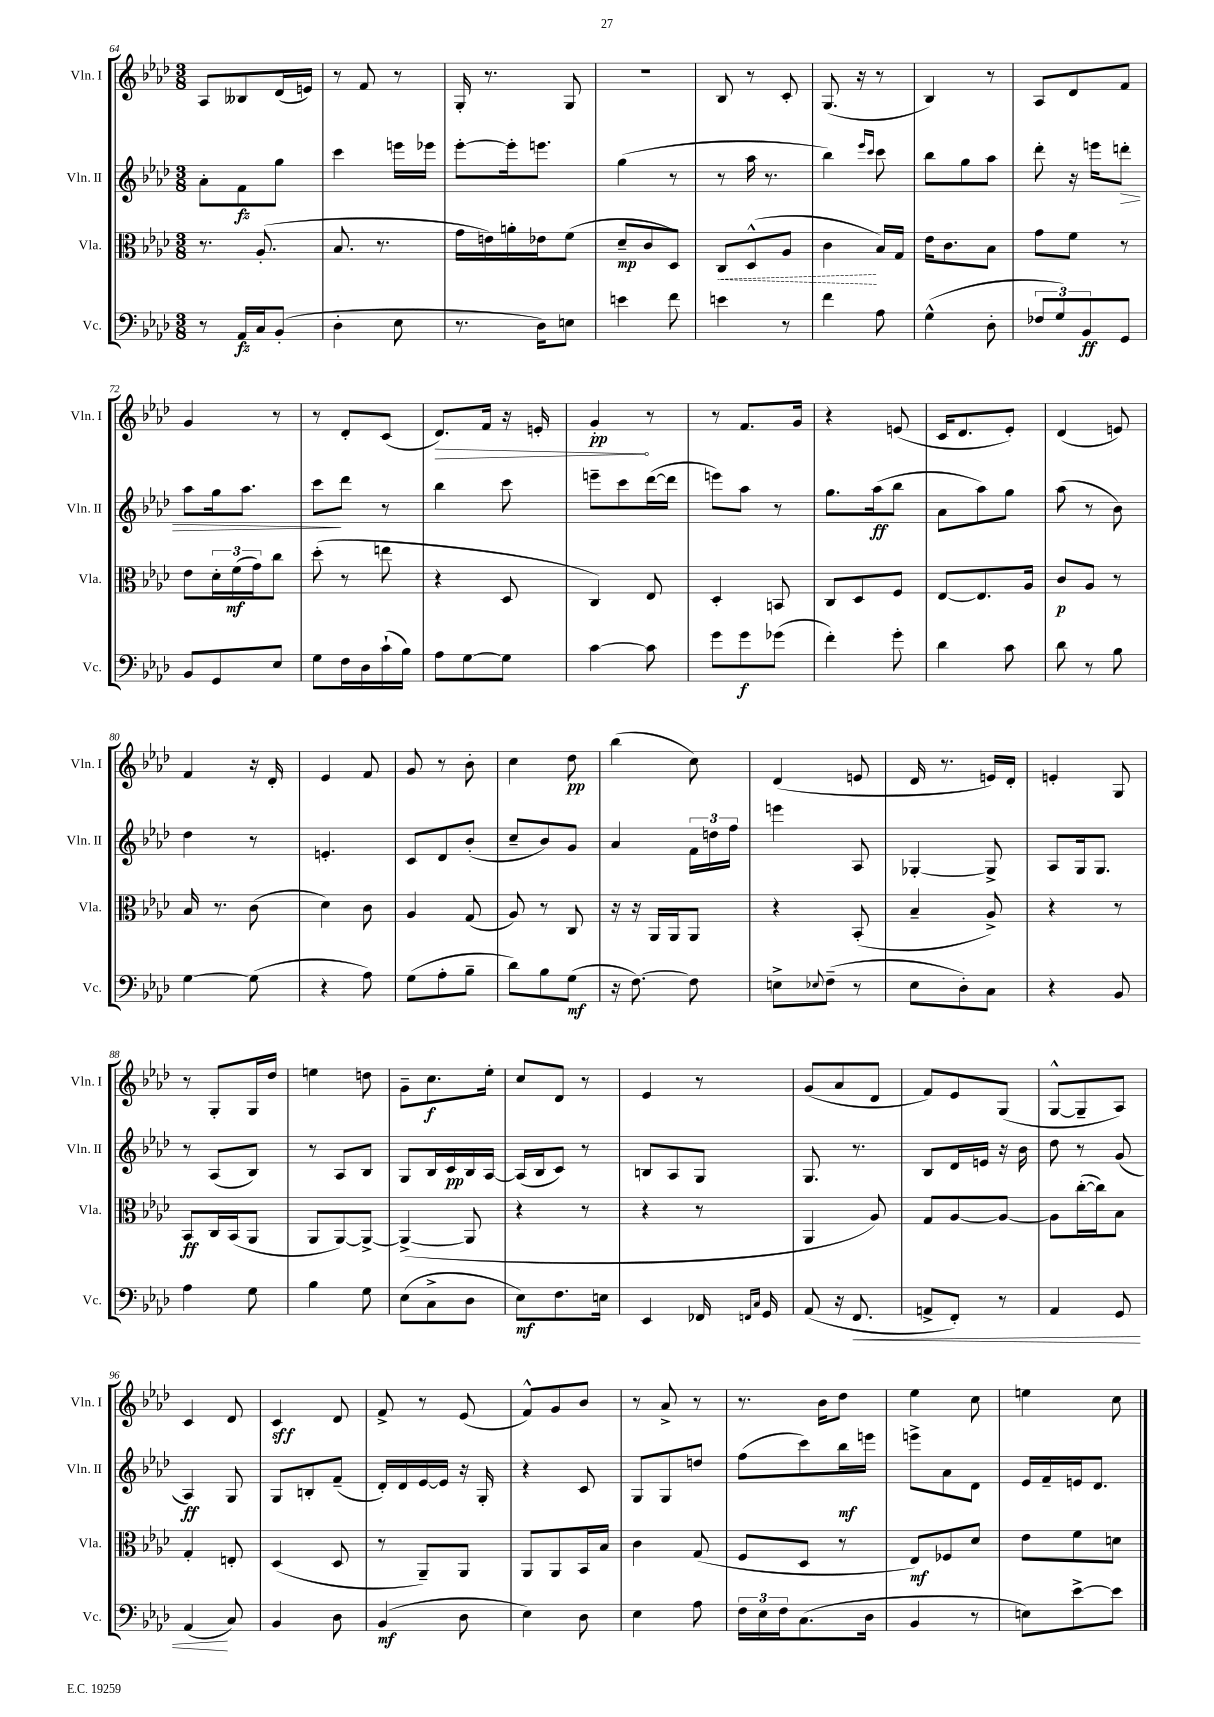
<<
\new StaffGroup <<
\new Staff = "s0" \with { instrumentName = "Vln. I" shortInstrumentName = "Vln. I" } {
    \clef treble \key aes \major \numericTimeSignature \time 3/8
    aes8 beses8 des'16( e'16) |
    r8 f'8 r8 |
    g16-. r8. g8 |
    R4. |
    bes8 r8 c'8-. |
    g8.( r16 r8 |
    bes4) r8 |
    aes8 des'8 f'8 |
    g'4 r8 |
    r8 des'8-. c'8( |
    \once \override Hairpin.circled-tip = ##t des'8.\>) f'16 r16 e'16-. |
    g'4-.\pp\! r8 |
    r8 f'8. g'16 |
    r4 e'8( |
    c'16 des'8. ees'8-.) |
    des'4( e'8) |
    f'4 r16 des'16-. |
    ees'4 f'8 |
    g'8 r8 bes'8-. |
    c''4 des''8\pp |
    bes''4( c''8) |
    des'4( e'8 |
    des'16 r8. e'16) des'16-. |
    e'4-. g8 |
    r8 g8-. g16 des''16 |
    e''4 d''8 |
    g'8-- c''8.\f ees''16-. |
    c''8 des'8 r8 |
    ees'4 r8 |
    g'8( aes'8 des'8 |
    f'8) ees'8 g8( |
    g8~-^ g8-- aes8) |
    c'4 des'8 |
    c'4\sff des'8 |
    f'8-> r8 ees'8( |
    f'8-^) g'8 bes'8 |
    r8 aes'8-> r8 |
    r8. bes'16 des''8 |
    ees''4 c''8 |
    e''4 c''8 \bar "|." |
}
\new Staff = "s1" \with { instrumentName = "Vln. II" shortInstrumentName = "Vln. II" } {
    \clef treble \key aes \major \numericTimeSignature \time 3/8
    aes'8-. f'8\fz g''8 |
    c'''4 e'''16 ees'''16 |
    ees'''8~-. ees'''16-. e'''8. |
    g''4( r8 |
    r8 aes''16 r8. |
    bes''4) \grace { ees'''16 c'''16 } c'''8 |
    bes''8 g''8 aes''8 |
    des'''8-. r16 e'''16 d'''8-.\> |
    aes''8 g''16 aes''8. |
    c'''8\! des'''8 r8 |
    bes''4 c'''8 |
    e'''8-- c'''8 des'''16~( des'''16 |
    e'''8) aes''8 r8 |
    g''8. aes''16\ff( bes''8 |
    aes'8 aes''8) g''8 |
    aes''8( r8 bes'8) |
    des''4 r8 |
    e'4.-. |
    c'8 des'8 bes'8-.( |
    c''8-- bes'8) g'8 |
    aes'4 \tuplet 3/2 { f'16 d''16 f''16 } |
    e'''4 aes8 |
    ges4~-. ges8-> |
    aes8 g16 g8. |
    r8 aes8( bes8) |
    r8 aes8 bes8 |
    g8 bes16 c'16\pp bes16 aes16~ |
    aes16( bes16 c'8) r8 |
    b8 aes8 g8 |
    g8. r8. |
    bes8 des'16 e'16 r16 bes'16 |
    des''8 r8 g'8( |
    aes4\ff) g8 |
    g8 b8-. f'8--( |
    des'16-.) des'16 ees'16~ ees'16 r16 g16-. |
    r4 c'8 |
    g8 g8 d''8 |
    f''8( c'''8) bes''16\mf e'''16 |
    e'''8-> aes'8 des'8 |
    ees'16 f'16-- e'16 des'8. \bar "|." |
}
\new Staff = "s2" \with { instrumentName = "Vla." shortInstrumentName = "Vla." } {
    \clef alto \key aes \major \numericTimeSignature \time 3/8
    r8. aes8.-.( |
    bes8. r8. |
    g'16 e'16) a'16-. ees'16 f'8( |
    des'8--\mp c'8 des8) |
    \once \override Hairpin.style = #'dashed-line c8\< des8-^( aes8 |
    c'4\! bes16) g16 |
    ees'16 c'8. bes8 |
    g'8 f'8 r8 |
    ees'8 \tuplet 3/2 { des'16-. f'16\mf( g'16) } c''8 |
    des''8-.( r8 e''8 |
    r4 des8 |
    c4) ees8 |
    des4-. b,8 |
    c8 des8 f8 |
    ees8~ ees8. aes16 |
    c'8\p aes8 r8 |
    bes16 r8. c'8( |
    des'4) c'8 |
    aes4 g8( |
    aes8) r8 c8 |
    r16 r16 aes,16 aes,16 aes,8 |
    r4 bes,8-.( |
    bes4-- aes8->) |
    r4 r8 |
    bes,8\ff c16 bes,16( aes,8 |
    aes,8 aes,8~) aes,8~-> |
    aes,4~->( aes,8 |
    r4 r8 |
    r4 r8 |
    aes,4 aes8) |
    g8 aes8~ aes8~ |
    aes8 c''16~-.( c''16) bes8 |
    g4-. e8-. |
    des4( des8 |
    r8 aes,8--) aes,8 |
    aes,8 aes,8 bes,16 bes16 |
    c'4 g8( |
    f8 des8 r8 |
    ees8\mf) fes8 des'8 |
    ees'8 f'8 d'8 \bar "|." |
}
\new Staff = "s3" \with { instrumentName = "Vc." shortInstrumentName = "Vc." } {
    \clef bass \key aes \major \numericTimeSignature \time 3/8
    r8 aes,16\fz c16 bes,8-.( |
    des4-. ees8 |
    r8. des16) e8 |
    e'4 f'8 |
    e'4 r8 |
    f'4 aes8 |
    g4-^( des8-. |
    \tuplet 3/2 { fes8 g8) bes,8\ff } g,8 |
    bes,8 g,8 ees8 |
    g8 f16 des16 c'16-!( bes16) |
    aes8 g8~ g8 |
    c'4~ c'8 |
    g'8 g'8\f ges'8( |
    f'4-.) g'8-. |
    des'4 c'8 |
    des'8 r8 bes8 |
    g4~ g8( |
    r4 aes8) |
    g8( aes8-. bes8-- |
    des'8) bes8 g8\mf( |
    r16 f8.~) f8 |
    e8-> \appoggiatura { ees8 } f8--( r8 |
    ees8 des8-.) c8 |
    r4 bes,8 |
    aes4 g8 |
    bes4 g8 |
    ees8( c8-> des8 |
    ees8\mf) f8. e16 |
    ees,4 fes,16 \grace { f,16 c16 } g,16 |
    aes,8( r16 f,8.\< |
    a,8-> f,8-.) r8 |
    aes,4 g,8 |
    aes,4\!( c8) |
    bes,4 des8 |
    bes,4\mf( des8 |
    ees4) des8 |
    ees4 aes8 |
    \tuplet 3/2 { f16 ees16 f16 } c8.( des16 |
    bes,4 r8 |
    e8) ees'8~-> ees'8 \bar "|." |
}
>>
>>
\layout { \context { \Score currentBarNumber = #64 } }
